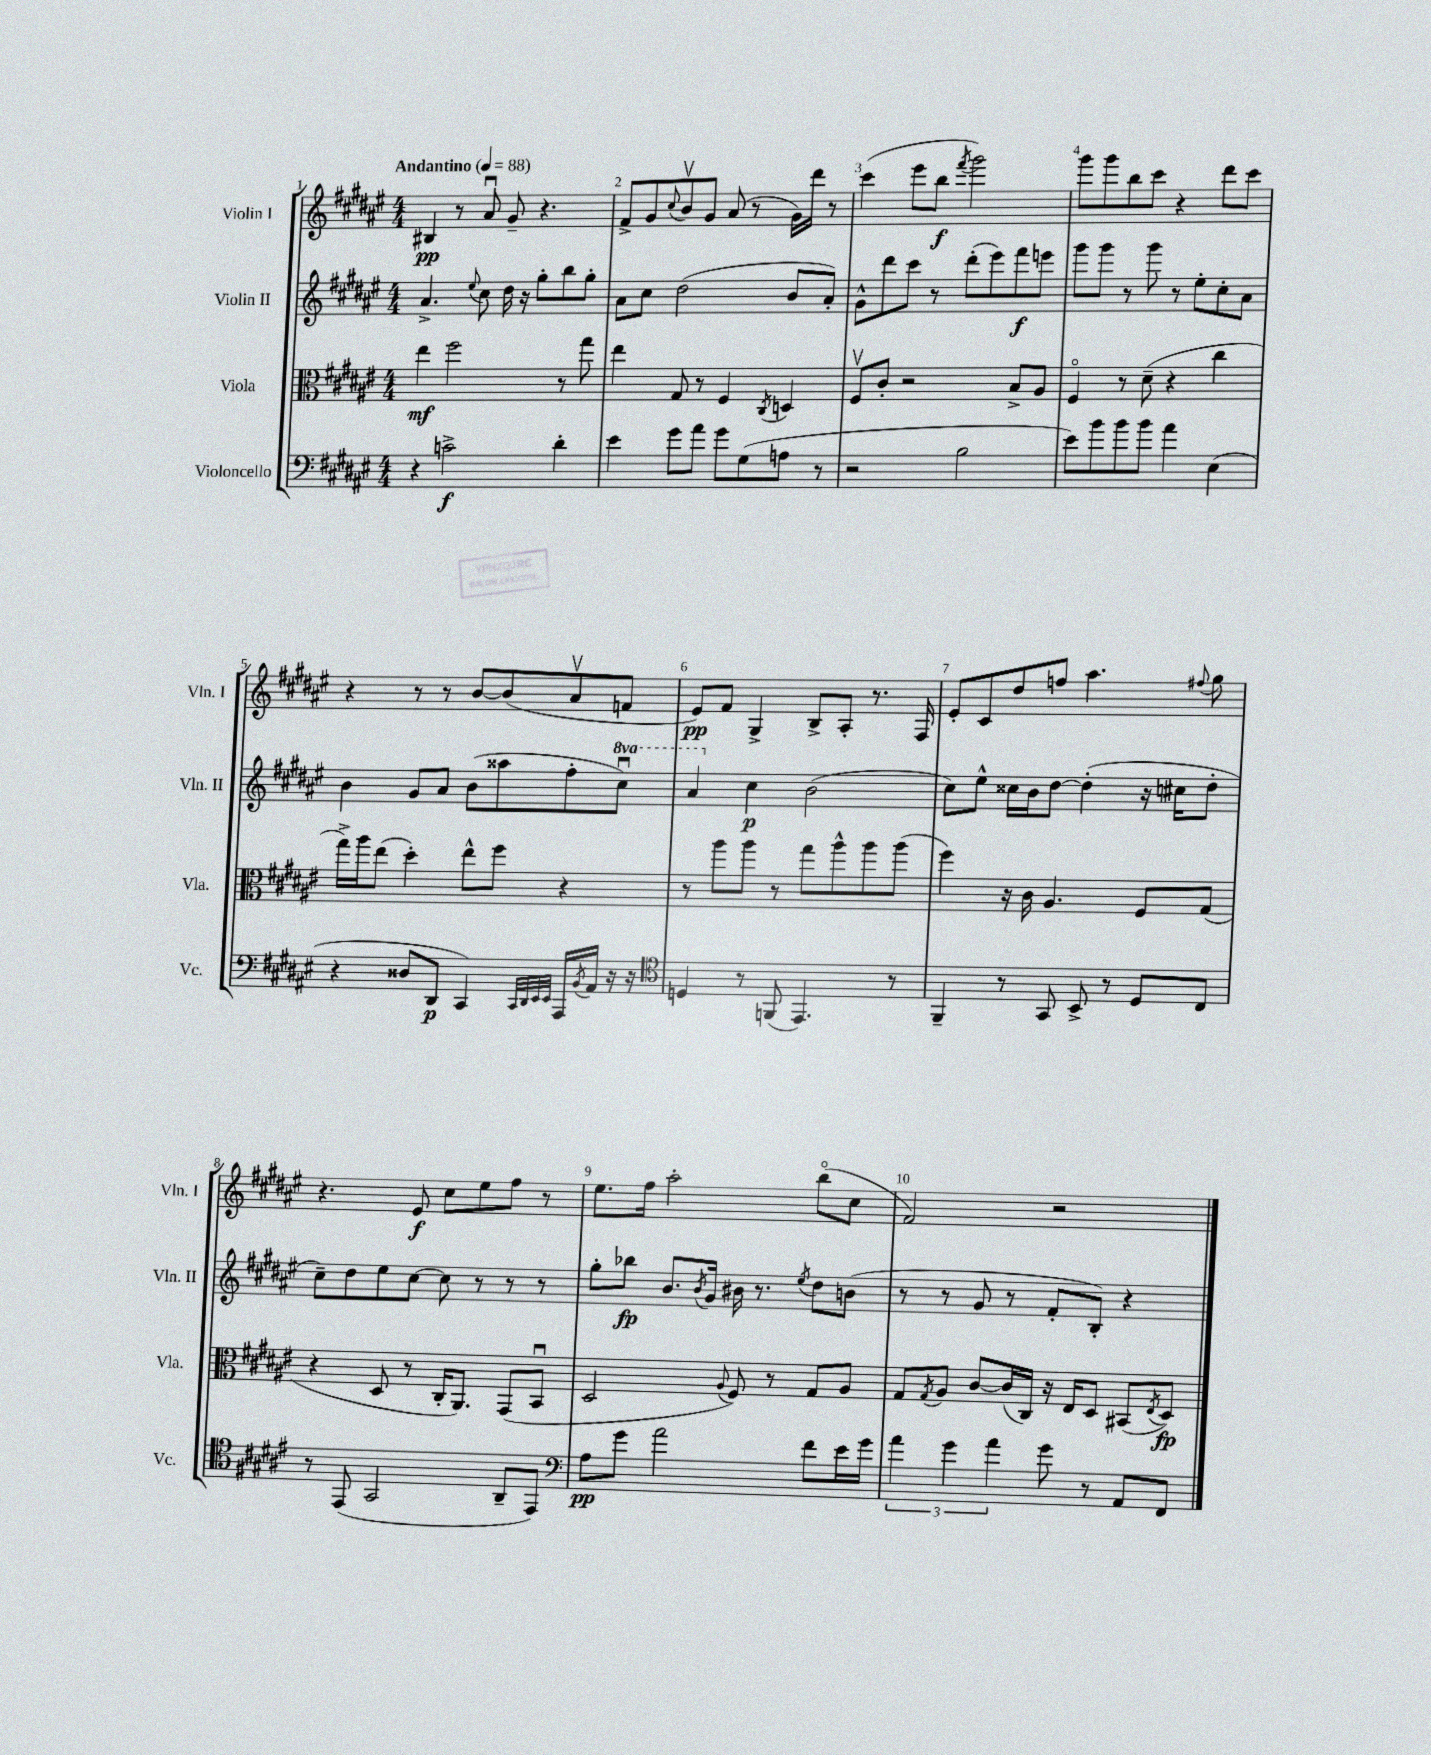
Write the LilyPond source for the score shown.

<<
\new StaffGroup <<
\new Staff = "s0" \with { instrumentName = "Violin I" shortInstrumentName = "Vln. I" } {
    \clef treble \key fis \major \numericTimeSignature \time 4/4 \tempo "Andantino" 4 = 88
    bis4\pp r8 ais'8\downbow gis'8-- r4. |
    fis'8-> gis'8 \appoggiatura { cis''8 } b'8\upbow gis'8 ais'8( r8 gis'16) dis'''16 r8 |
    cis'''4( eis'''8 b''8\f \acciaccatura { fis'''8 } gis'''2) |
    gis'''8 gis'''8 b''8 cis'''8 r4 dis'''8 cis'''8 |
    r4 r8 r8 b'8~ b'8( ais'8\upbow f'8 |
    eis'8\pp) fis'8 gis4-> b8-> ais8-. r8. fis16 |
    eis'8-. cis'8 dis''8 f''8 ais''4. \appoggiatura { fis''8 } gis''8 |
    r4. eis'8\f cis''8 eis''8 fis''8 r8 |
    eis''8. fis''16 ais''2-. b''8\flageolet( cis''8 |
    fis'2) r2 \bar "|." |
}
\new Staff = "s1" \with { instrumentName = "Violin II" shortInstrumentName = "Vln. II" } {
    \clef treble \key fis \major \numericTimeSignature \time 4/4 \set Staff.ottavationMarkups = #ottavation-simple-ordinals
    ais'4.-> \appoggiatura { eis''8 } cis''8 dis''16 r16 gis''8-. b''8 gis''8-. |
    ais'8 cis''8 dis''2( b'8 ais'8-.) |
    gis'8-^ dis'''8 cis'''8 r8 dis'''8-.( eis'''8) fis'''8\f e'''8 |
    gis'''8 gis'''8 r8 gis'''8 r8 eis''8-. cis''8-. ais'8 |
    b'4 gis'8 ais'8 b'8( aisis''8 fis''8-. \ottava #1 cis'''8\downbow) |
    ais''4 \ottava #0 cis''4\p b'2( |
    cis''8) eis''8-^ cisis''16 b'16 dis''8~ dis''4-.( r16 cis''16 dis''8-. |
    cis''8--) dis''8 eis''8 cis''8~ cis''8 r8 r8 r8 |
    gis''8-. bes''8\fp b'8. \acciaccatura { b'8 } gis'16 bis'16 r8. \acciaccatura { eis''8 } dis''8 b'8( |
    r8 r8 gis'8 r8 fis'8-. b8-.) r4 \bar "|." |
}
\new Staff = "s2" \with { instrumentName = "Viola" shortInstrumentName = "Vla." } {
    \clef alto \key fis \major \numericTimeSignature \time 4/4
    eis''4\mf fis''2 r8 gis''8 |
    eis''4 gis8 r8 fis4 \acciaccatura { cis8 } d4 |
    fis8\upbow cis'8-. r2 b8-> ais8 |
    fis4\flageolet r8 dis'8--( r4 cis''4 |
    gis''16->) ais''16 eis''8( dis''4-.) eis''8-^ fis''8 r4 |
    r8 ais''8 ais''8 r8 gis''8 ais''8-^ ais''8 ais''8( |
    fis''4) r16 cis'16 ais4. fis8 gis8( |
    r4 dis8 r8 cis16-. ais,8.) gis,8( b,8\downbow |
    dis2 \appoggiatura { ais8 } fis8) r8 gis8 ais8 |
    gis8 \acciaccatura { gis8 } ais8 cis'8~ cis'16( cis16) r16 eis16 dis8 bis,8( \acciaccatura { eis8 } dis8\fp) \bar "|." |
}
\new Staff = "s3" \with { instrumentName = "Violoncello" shortInstrumentName = "Vc." } {
    \clef bass \key fis \major \numericTimeSignature \time 4/4
    r4 c'2->\f dis'4-. |
    eis'4 gis'8 ais'8 gis'8 gis8( a8 r8 |
    r2 b2 |
    eis'8) b'8 b'8 b'8 ais'4 eis4( |
    r4 disis8 dis,8\p cis,4) \grace { cis,32 dis,32 eis,32 eis,32 } ais,,16 \acciaccatura { b,8 } ais,16 r16 r16 |
    \clef tenor d4 r8 f,8( eis,4.) r8 |
    fis,4-- r8 gis,8 b,8-> r8 dis8 cis8 |
    r8 eis,8( gis,2 ais,8-- eis,8) |
    \clef bass ais8\pp gis'8 ais'2 fis'8 eis'16 gis'16 |
    \tuplet 3/2 { ais'4 gis'4 ais'4 } gis'8 r8 ais,8 fis,8 \bar "|." |
}
>>
>>
\layout { \context { \Score \override BarNumber.break-visibility = ##(#f #t #t) barNumberVisibility = #all-bar-numbers-visible } }
